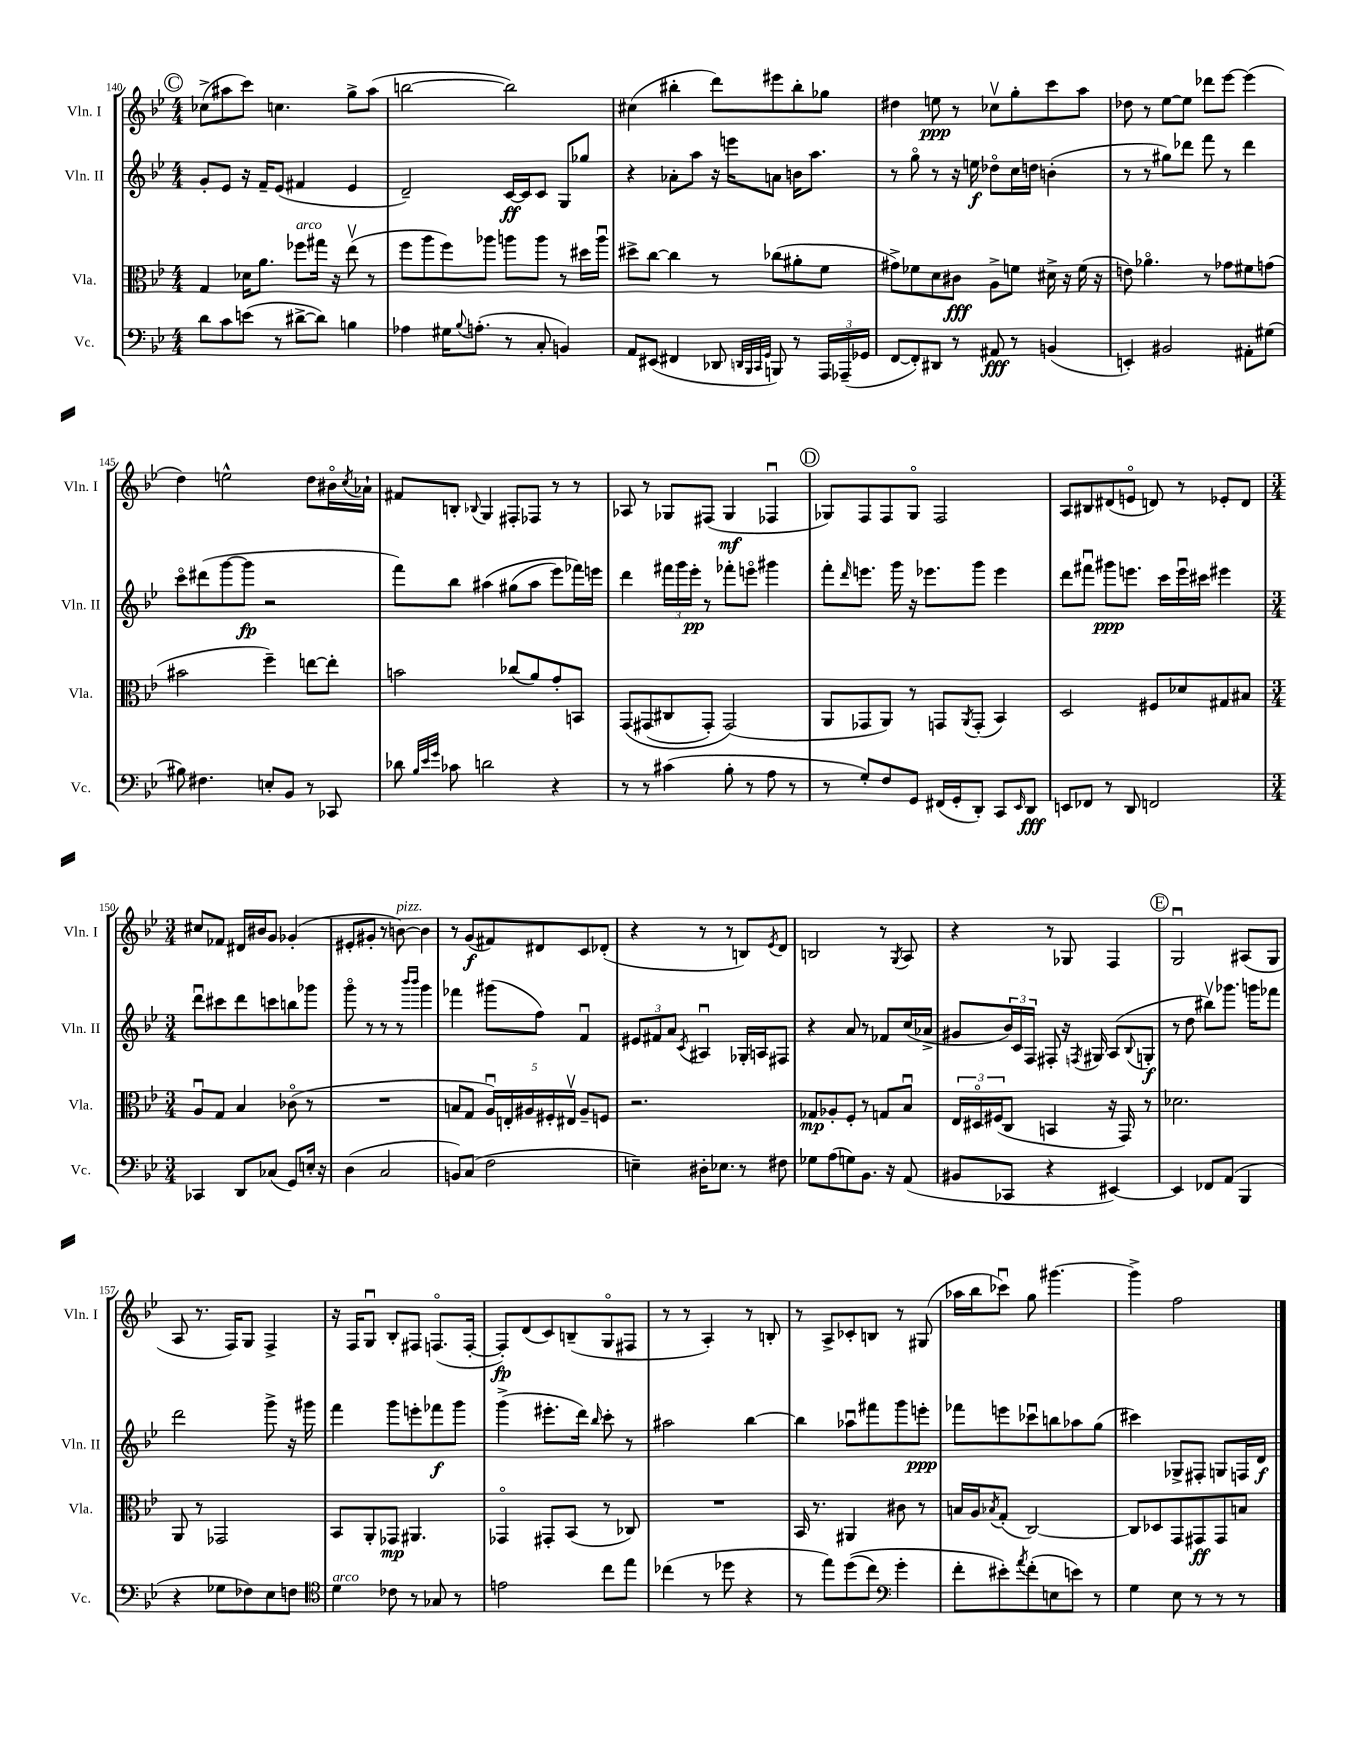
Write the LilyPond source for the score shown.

<<
\new StaffGroup <<
\new Staff = "s0" \with { instrumentName = "Vln. I" shortInstrumentName = "Vln. I" } {
    \clef treble \key bes \major \numericTimeSignature \time 4/4
    \mark \markup { \circle "C" } ces''8->( ais''8 c'''8) c''4. g''8-> ais''8( |
    b''2~ b''2) |
    cis''4( bis''4-. d'''8) eis'''8 bis''8-. ges''8 |
    dis''4 e''8\ppp r8 ces''8\upbow g''8-. c'''8 a''8 |
    des''8 r8 ees''8~ ees''8 des'''8 ees'''8~ ees'''4( |
    d''4) e''2-^ d''8 bis'16\flageolet \acciaccatura { c''8 } aes'16-! |
    fis'8 b8-. \appoggiatura { bes8 } g4 fis8-. fes8 r8 r8 |
    aes8 r8 ges8 fis8( ges4\mf fes4\downbow |
    \mark \markup { \circle "D" } ges8) f8 f8 ges8\flageolet f2 |
    a8 bis8 dis'8( e'8\flageolet d'8) r8 ees'8-. d'8 |
    \numericTimeSignature \time 3/4 cis''8 fes'8 dis'16 bis'16 g'8 ges'4-.( |
    eis'8-. gis'8-. r8 b'8~^\markup { \italic "pizz." }) b'4 |
    r8 g'8\f( fis'8) dis'8 c'8 des'8-.( |
    r4 r8 r8 b8) \acciaccatura { ees'8 } d'8 |
    b2 r8 \acciaccatura { g8 } a8 |
    r4 r8 ges8 f4 |
    \mark \markup { \circle "E" } g2\downbow ais8( g8 |
    a8 r8. f16) g8 f4-> |
    r16 f16 g8\downbow bes8-. fis8 f8.\flageolet( f16~-. |
    f8-.\fp) d'8( c'8) b8--( g8\flageolet fis8 |
    r8 r8 a4-.) r8 b8-. |
    r8 a8-> ces'8-. b8 r8 gis8( |
    aes''16 bes''16 ces'''8\downbow) g''8 gis'''4.~ |
    gis'''4-> f''2 \bar "|." |
}
\new Staff = "s1" \with { instrumentName = "Vln. II" shortInstrumentName = "Vln. II" } {
    \clef treble \key bes \major \numericTimeSignature \time 4/4
    \mark \markup { \circle "C" } g'8-. ees'8 r16 f'16-- ees'8( fis'4 ees'4 |
    d'2--) c'16~\ff c'16 c'8 g8 ges''8 |
    r4 aes'8-. a''8 r16 e'''16 a'8 b'16 a''8. |
    r8 g''8\flageolet r8 r16 e''16\f des''8\flageolet c''16 d''16 b'4-.( |
    r8 r8 gis''8) des'''8 f'''8 r8 des'''4 |
    c'''8\flageolet dis'''8( g'''8~ g'''8\fp r2 |
    f'''8) bes''8 ais''4\( gis''8( ais''8 ees'''8) fes'''16\) e'''16 |
    d'''4 \tuplet 3/2 { fis'''16 g'''16 ees'''16-.\pp } r8 fes'''8-. e'''8\flageolet gis'''4 |
    \mark \markup { \circle "D" } f'''8-. \grace { d'''16 } e'''8. g'''16 r16 ees'''8. g'''8 ees'''4 |
    d'''8 fis'''8\downbow gis'''8\ppp e'''8. c'''16 e'''16\downbow cis'''16 eis'''4 |
    \numericTimeSignature \time 3/4 d'''8\downbow cis'''8 d'''8 c'''8 b''8 ges'''8 |
    g'''8\flageolet r8 r8 r8 \grace { bes'''16 bes'''16 } g'''4 |
    fes'''4 gis'''8( f''8) f'4\downbow |
    \tuplet 3/2 { eis'8 fis'8 a'8 } \acciaccatura { c'8 } ais4\downbow ges16-. a16 fis8 |
    r4 a'8 r8 fes'8 c''16( aes'16-> |
    gis'8 \tuplet 3/2 { bes'16) c'16 f16 } fis8-. r16 \acciaccatura { f8 } gis16 a8( \appoggiatura { bes8 } g8-.\f |
    \mark \markup { \circle "E" } r8 d''8 bis''8\upbow) ges'''8. g'''16 fes'''8 |
    d'''2 g'''8-> r16 gis'''16 |
    f'''4 g'''8 e'''8-. fes'''8\f g'''8 |
    g'''4->( eis'''8.-. d'''16) \grace { bes''16 } c'''8-. r8 |
    ais''2 bes''4~ |
    bes''4 aes''8\downbow fis'''8 g'''8 e'''8-.\ppp |
    fes'''8 e'''8 ces'''8\downbow b''8 aes''8 g''8( |
    cis'''4) ges8-> fis8-. g8 f16 d'16\f \bar "|." |
}
\new Staff = "s2" \with { instrumentName = "Vla." shortInstrumentName = "Vla." } {
    \clef alto \key bes \major \numericTimeSignature \time 4/4
    \mark \markup { \circle "C" } g4 des'16 a'8. fes''8^\markup { \italic "arco" } gis''16 r16 ees''8\upbow( r8 |
    f''8 a''8 f''8) aes''8 a''8 a''8 r8 dis''16 a''16\downbow |
    dis''8-> c''8~ c''4 r8 ces''8( ais'8-. f'8 |
    gis'8->) fes'8 d'8 cis'8\fff a8-> f'8 dis'16-> r16 f'16( r16 |
    e'8) aes'4.\flageolet r8 ges'8 fis'8 g'8( |
    bis'2 f''4--) e''8~ e''8-. |
    b'2 ces''8( a'8) g'8-. b,8 |
    g,8\( gis,8( cis8 gis,8-.) gis,2(\) |
    \mark \markup { \circle "D" } a,8 ges,8 a,8) r8 g,8 \acciaccatura { a,8 } g,8-.( bes,4) |
    d2 fis8 des'8 gis8 bis8 |
    \numericTimeSignature \time 3/4 a8\downbow g8 bes4 ces'8\flageolet( r8 |
    R2. |
    b8 g8 \tuplet 5/4 { a16\downbow) e16-. ais16 fis16-. eis16\upbow } ais8-- f8 |
    r2. |
    ges8\mp aes8-. f8-. r8 g8 bes8\downbow |
    \tuplet 3/2 { ees16 dis16\flageolet fis16( } c8 b,4 r16 g,16) r8 |
    \mark \markup { \circle "E" } des'2. |
    a,8 r8 ges,2 |
    bes,8 a,8-. ges,8\mp ais,4. |
    ges,4\flageolet gis,8-. bes,8( r8 ces8) |
    R2. |
    bes,16 r8. ais,4 cis'8 r8 |
    b16 a16 \acciaccatura { bes8 } g8-.( c2~) |
    c8 des8 g,8 gis,8\ff gis,8 b8 \bar "|." |
}
\new Staff = "s3" \with { instrumentName = "Vc." shortInstrumentName = "Vc." } {
    \clef bass \key bes \major \numericTimeSignature \time 4/4
    \mark \markup { \circle "C" } d'8 c'8 e'8( r8 dis'8~-> dis'8) b4 |
    aes4 gis16 \appoggiatura { bes8 } a8.-.( r8 c8-. b,4) |
    a,8 eis,8( fis,4 des,8 \grace { d,32 bes,,32 c,32 g,32 } b,,8) r8 \tuplet 3/2 { a,,16 aes,,16--( ges,16 } |
    f,8~ f,8-.) dis,8 r8 ais,8\fff r8 b,4( |
    e,4-.) bis,2 ais,8-. gis8( |
    bis8) fis4. e8-. bes,8 r8 ces,8 |
    des'8 \grace { bes32 ees'32 g'32 } ces'8 d'2 r4 |
    r8 r8 cis'4( bes8-. r8 a8 r8 |
    \mark \markup { \circle "D" } r8 g8-.) f8 g,8 fis,16( g,16-. d,8-.) c,8 \grace { ees,16 } d,8\fff |
    e,8 fes,8 r8 d,8 f,2 |
    \numericTimeSignature \time 3/4 ces,4 d,8 ces8( g,8) e16-. r16 |
    d4( c2 |
    b,8) c8( f2 |
    e4--) dis16-. ees8. r8 fis8 |
    ges8 a8( g8) bes,8. r16 a,8( |
    bis,8 ces,8 r4 eis,4~) |
    \mark \markup { \circle "E" } eis,4 fes,8 a,8( bes,,4 |
    r4 ges8 fes8) ees8 f8 |
    \clef tenor d'4^\markup { \italic "arco" } ces'8 r8 ges8 r8 |
    e'2 c''8 ees''8 |
    ces''4( r8 des''8 r4 |
    r8 ees''8) d''8(\( c''8) \clef bass g'4-. |
    f'8-. eis'8-.\) \acciaccatura { a'8 } f'8-.( e8 e'8) r8 |
    g4 ees8 r8 r8 r8 \bar "|." |
}
>>
>>
\layout { \context { \Score currentBarNumber = #140 } }
